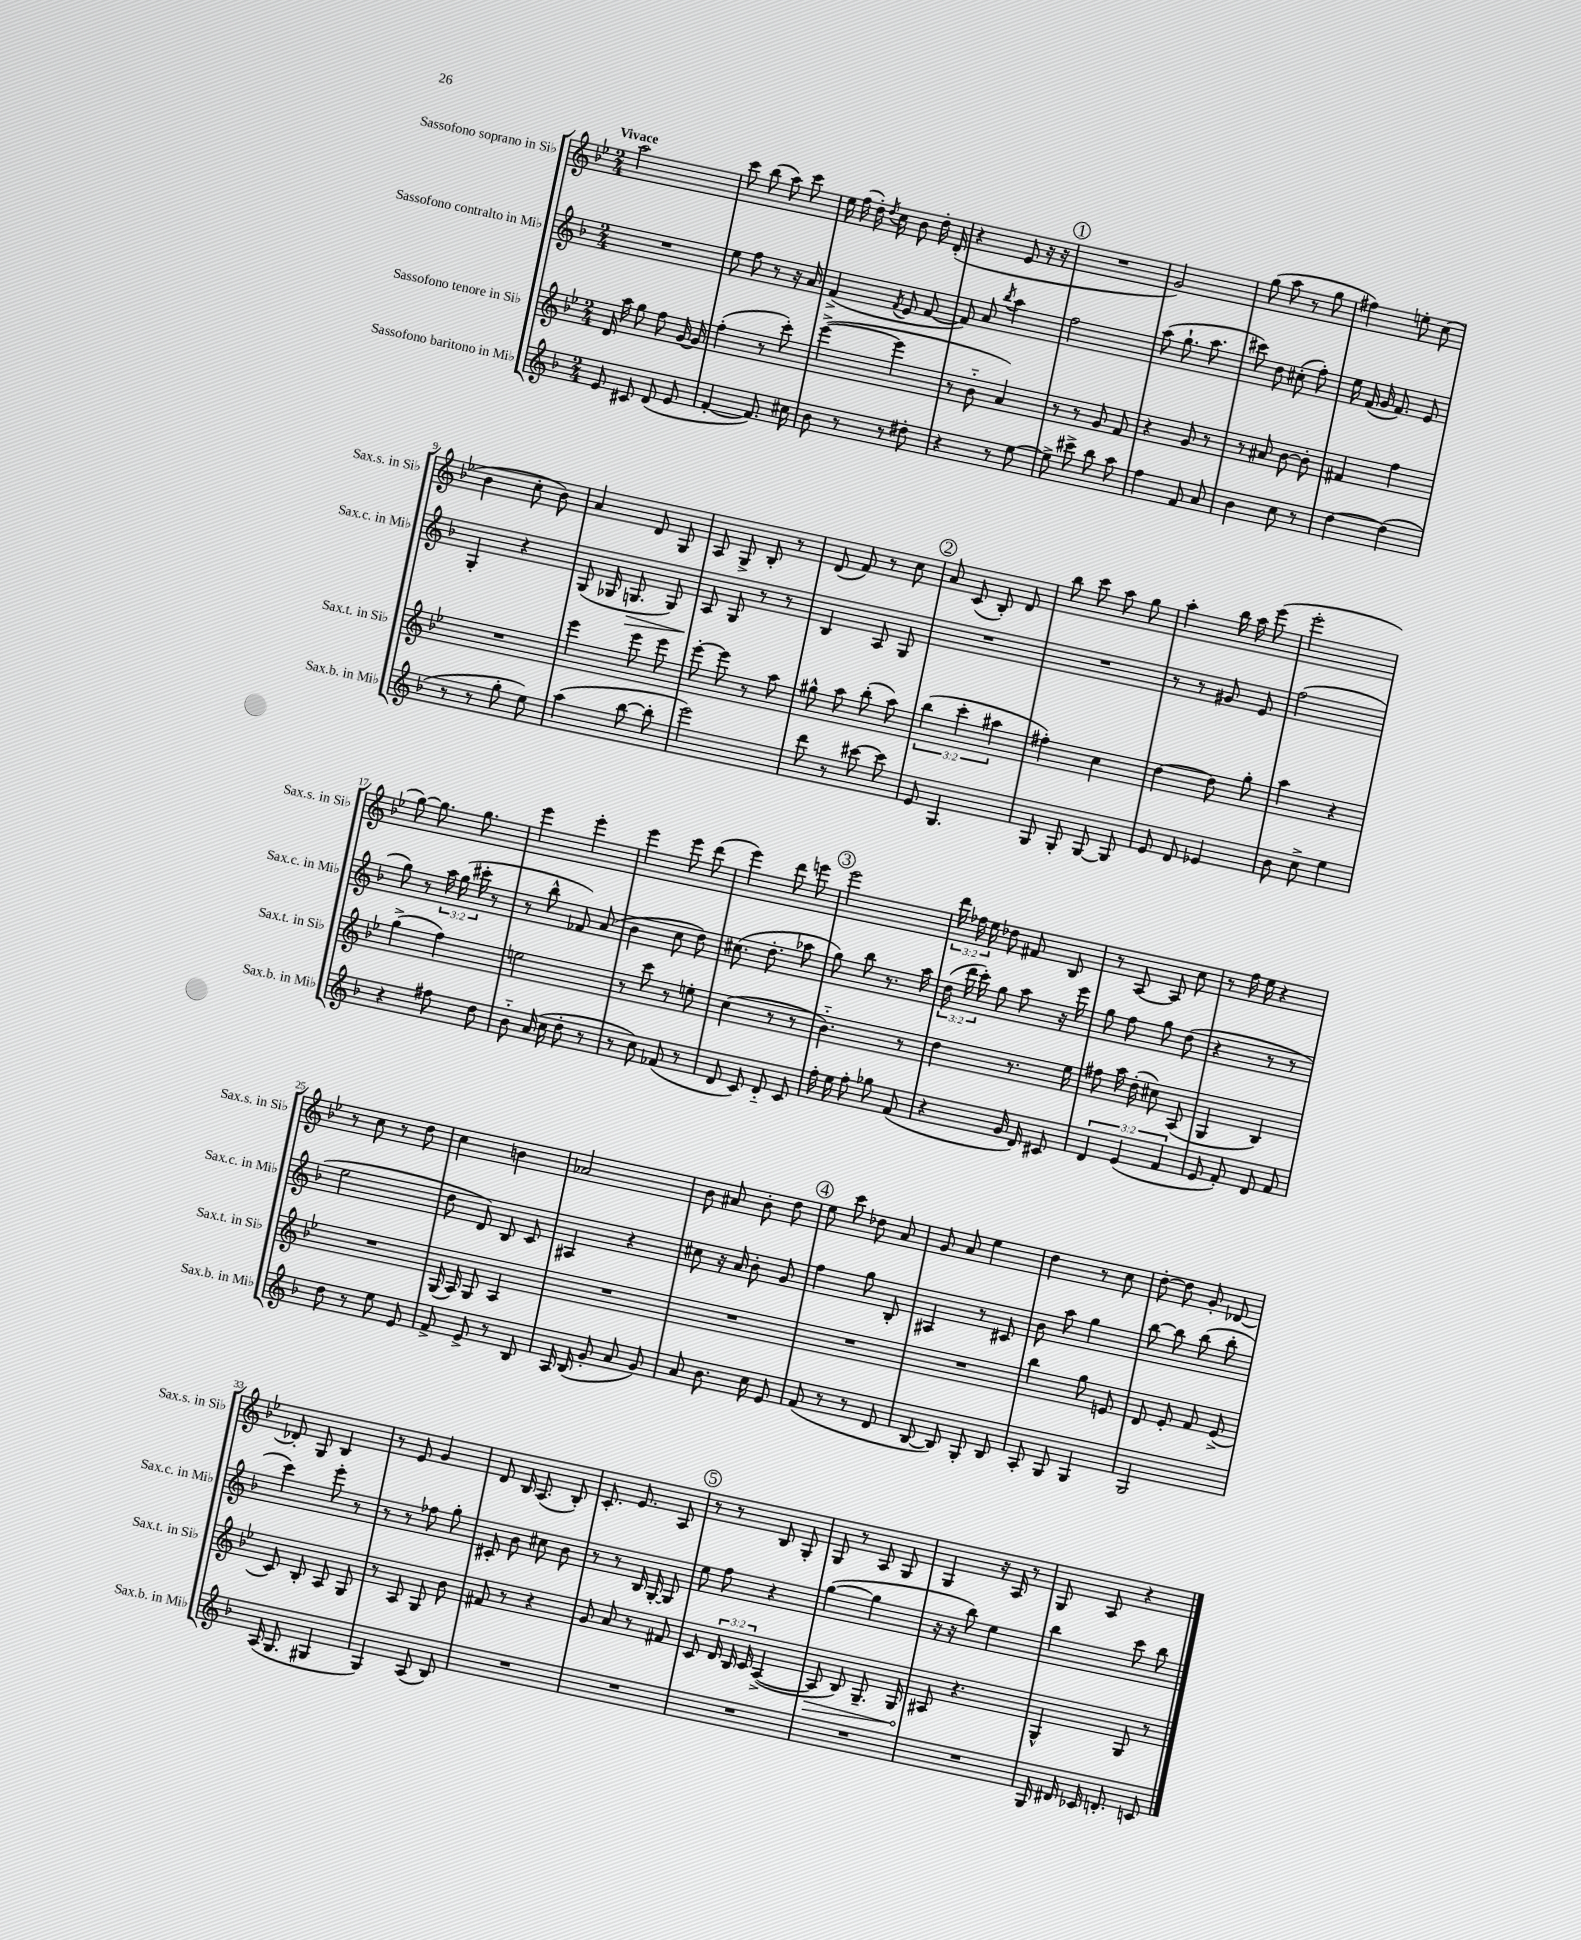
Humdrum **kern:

**kern	**kern	**dynam	**kern	**dynam	**kern
*part4	*part3	*part3	*part2	*part2	*part1
*staff4	*staff3	*staff3	*staff2	*staff2	*staff1
*I"Sassofono baritono in Mi♭	*I"Sassofono tenore in Si♭	*	*I"Sassofono contralto in Mi♭	*	*I"Sassofono soprano in Si♭
*I'Sax.b. in Mi♭	*I'Sax.t. in Si♭	*	*I'Sax.c. in Mi♭	*	*I'Sax.s. in Si♭
*clefG2	*clefG2	*	*clefG2	*	*clefG2
*k[b-]	*k[b-e-]	*	*k[b-]	*	*k[b-e-]
*M2/4	*M2/4	*	*M2/4	*	*M2/4
=1	=1	=1	=1	=1	=1
!	!	!	!	!	!LO:TX:a:B:t=Vivace
8e/	16d/	.	2r	.	2aa\
.	16aa\	.	.	.	.
8c#X/	8gg\	.	.	.	.
(8d/	8ff\	.	.	.	.
8e/	[16g/	.	.	.	.
.	16g/]	.	.	.	.
=2	=2	=2	=2	=2	=2
[4f'/	(4ff'\	.	8ee\	.	8ccc\
.	.	.	8ff\	.	(8bb-\
8.f/])	8r	.	8r	.	8aa\)
.	8ccc'\)	.	16r	.	8ccc\
16cc#X\	.	.	16a/	.	.
=3	=3	=3	=3	=3	=3
8b-\	([4eee-^\	.	(4f^/	.	16ee-\
.	.	.	.	.	(16ff\
8r	.	.	.	.	16dd'\)
.	.	.	.	.	8qdd/
.	.	.	.	.	16cc\
.	.	.	8qf/	.	.
8r	4eee-\]	.	8e/	.	8b-\
8dd#X'\	.	.	[8f/	.	16dd'\
.	.	.	.	.	(16d'/
=4	=4	=4	=4	=4	=4
4r	8r	.	8f/])	.	4r
.	8b-\	.	8a/	.	.
.	.	.	8qbb-/	.	.
8r	4a/)	.	4aa\	.	8e-/
[8ee\	.	.	.	.	16r
.	.	.	.	.	16r
!!LO:REH:place=s1:t=1
=5	=5	=5	=5	=5	=5
8ee^\]	8r	.	2ff\	.	2r
8ccc#X^\	8r	.	.	.	.
8bb-\	8g/	.	.	.	.
8aa\	8f/	.	.	.	.
=6	=6	=6	=6	=6	=6
4ff\	4r	.	(8aa\	.	2g/)
.	.	.	8.gg`\	.	.
8f/	8g/	.	.	.	.
.	.	.	8.aa\	.	.
8a/	8r	.	.	.	.
=7	=7	=7	=7	=7	=7
4b-\	8r	.	8ccc#X\)	.	(8gg\
.	8a#X/	.	8dd\	.	8aa\
8cc\	[8b-\	.	(8cc#X'\	.	8r
8r	8b-'\]	.	8ff'\)	.	8gg\
=8	=8	=8	=8	=8	=8
[4dd\	4f#X/	.	16ee\	.	4ff#X\)
.	.	.	(16f/	.	.
.	.	.	16g/	.	.
.	.	.	8.f/)	.	.
(4dd\]	4ff\	.	.	.	8een'\
.	.	.	8e/	.	(8cc\
!!LO:LB:g=z
=9	=9	=9	=9	=9	=9
8r	2r	.	4G'/	.	4b-\
8r	.	.	.	.	.
8gg'\	.	.	4r	.	8cc'\
8ee\)	.	.	.	.	8b-\)
=10	=10	=10	=10	=10	=10
(4aa\	4eee-\	.	(8G/	.	4a/
.	.	.	16G-X/	.	.
!	!	!	!	!LO:HP:b	!
.	.	.	8.Gn/	>	.
[8bb-\	8eee-\	.	.	.	8d/
8bb-'\]	8eee-\	.	8G/)	.	8G/
=11	=11	=11	=11	=11	=11
2eee\)	[8eee-'\	.	8A/	.	8A/
.	8eee-\]	.	8G/	]	8G^/
.	8r	.	8r	.	8B-'/
.	8aa\	.	8r	.	8r
=12	=12	=12	=12	=12	=12
8ddd\	8gg#X^^\	.	4B-/	.	(8d/
8r	8aa\	.	.	.	8f/)
[8ccc#X\	(8bb-'\	.	8A/	.	8r
8ccc#\]	8aa\)	.	8G/	.	8cc\
!!LO:REH:place=s1:t=2
=13	=13	=13	=13	=13	=13
8e/	(6bb-\	.	2r	.	8a/
4.G/	.	.	.	.	(8c/
.	6ccc'\	.	.	.	.
.	.	.	.	.	8B-'/)
.	6aa#X\	.	.	.	.
.	.	.	.	.	8d/
=14	=14	=14	=14	=14	=14
8G/	4ff#X'\)	.	2r	.	8bb-\
8G'/	.	.	.	.	8ccc\
[8G/	4cc\	.	.	.	8aa\
8G/]	.	.	.	.	8gg\
=15	=15	=15	=15	=15	=15
8e/	[4dd\	.	8r	.	4aa'\
8d/	.	.	8r	.	.
4e-X/	8dd\]	.	8g#X/	.	16bb-\
.	.	.	.	.	16aa\
.	8gg'\	.	8e/	.	(8eee-\
=16	=16	=16	=16	=16	=16
8b-\	4aa\	.	(2ff\	.	2eee-'\
8cc^\	.	.	.	.	.
4ee\	4r	.	.	.	.
!!LO:LB:g=z
=17	=17	=17	=17	=17	=17
4r	(4gg^\	.	8gg\)	.	[8gg\)
.	.	.	8r	.	8.gg\]
8ff#X\	4ff\)	.	24aa\	.	.
.	.	.	(24gg\	.	.
.	.	.	.	.	8.gg\
.	.	.	24ccc#X'\	.	.
8dd\	.	.	8r	.	.
=18	=18	=18	=18	=18	=18
8b-\	2een\	.	8r	.	4eee-\
(16a/	.	.	8bb-^^\	.	.
16cc\	.	.	.	.	.
8dd'\	.	.	8f-X/)	.	4eee-'\
8r	.	.	(8a/	.	.
=19	=19	=19	=19	=19	=19
8r	8r	.	4b-\	.	4eee-\
8cc\)	8ccc\	.	.	.	.
(8f-X/	8r	.	8cc\	.	8eee-\
8r	8een'\	.	8dd\)	.	(8ddd\
=20	=20	=20	=20	=20	=20
8d/	(4cc\	.	(8.cc#X\	.	4eee-\)
8c/)	.	.	.	.	.
.	.	.	8.dd'\	.	.
8d/	8r	.	.	.	8ddd\
8c/	8r	.	8aa-X\	.	8eeen\
!!LO:REH:place=s1:t=3
=21	=21	=21	=21	=21	=21
16ff'\	4.b-\)	.	8gg\)	.	2eee-\
16ee\	.	.	.	.	.
8ff'\	.	.	8bb-\	.	.
8gg-X\	.	.	8.r	.	.
(8f/	8r	.	.	.	.
.	.	.	16aa\	.	.
=22	=22	=22	=22	=22	=22
4r	4dd\	.	(24dd\	.	24ddd\
.	.	.	24ddd\	.	24ff-X\
.	.	.	24ccc'\)	.	24ee-\
.	.	.	8gg\	.	8dd-X\
16g/	8.r	.	8aa\	.	8f#X/
16d/)	.	.	.	.	.
8c#X/	.	.	16r	.	8B-/
.	16ee-\	.	16eee\	.	.
=23	=23	=23	=23	=23	=23
6d/	8ff#X\	.	8gg\	.	8r
.	16aa\	.	8ff\	.	[8A/
(6e/	.	.	.	.	.
.	(16dd'\	.	.	.	.
.	8cc#X\)	.	8gg\	.	8A/]
6f/	.	.	.	.	.
.	(8A/	.	(8dd\	.	8cc\
=24	=24	=24	=24	=24	=24
8e/	4G/	.	4r	.	8r
8f'/)	.	.	.	.	16ff\
.	.	.	.	.	16ee-\
8d/	4B-/)	.	8r	.	4r
8f/	.	.	8r	.	.
!!LO:LB:g=z
=25	=25	=25	=25	=25	=25
8dd\	2r	.	2ee\	.	8r
8r	.	.	.	.	8cc\
8ee\	.	.	.	.	8r
8e/	.	.	.	.	8dd\
=26	=26	=26	=26	=26	=26
8f^/	(16G/	.	8dd\	.	4cc\
.	16A/)	.	.	.	.
8e^/	8G/	.	8d/)	.	.
8r	4A/	.	8B-/	.	4bn\
8B-/	.	.	8c/	.	.
=27	=27	=27	=27	=27	=27
16A/	2r	.	4A#X/	.	2a-X/
(16B-/	.	.	.	.	.
8g'/	.	.	.	.	.
8a/	.	.	4r	.	.
8g/)	.	.	.	.	.
=28	=28	=28	=28	=28	=28
8a/	2r	.	8cc#X\	.	8b-\
8.b-\	.	.	16r	.	8a#X/
.	.	.	16a/	.	.
.	.	.	8b-'\	.	8b-'\
16cc\	.	.	.	.	.
8e/	.	.	8g/	.	8dd\
!!LO:REH:place=s1:t=4
=29	=29	=29	=29	=29	=29
(8f/	2r	.	4ff\	.	8ee-\
8r	.	.	.	.	8ccc\
8r	.	.	8gg\	.	8dd-X\
8d/	.	.	8B-'/	.	8a/
=30	=30	=30	=30	=30	=30
[8B-/	2r	.	4A#X/	.	8g/
8B-/])	.	.	.	.	8a/
8G'/	.	.	8r	.	4ee-\
8B-/	.	.	8c#X/	.	.
=31	=31	=31	=31	=31	=31
8A'/	4bb-\	.	8b-\	.	4dd\
8G/	.	.	8aa\	.	.
4G/	8gg\	.	4gg\	.	8r
.	8en/	.	.	.	8cc\
=32	=32	=32	=32	=32	=32
2G/	8d/	.	[8bb-\	.	[8dd'\
.	8e-'/	.	8bb-\]	.	8dd\]
.	8f/	.	(8bb-\	.	8g'/
.	(8e-^/	.	8bb-'\	.	[8d-X/
!!LO:LB:g=z
=33	=33	=33	=33	=33	=33
(16A/	8c/)	.	4ccc\)	.	8d-X'/]
8.G/	.	.	.	.	.
.	8B-'/	.	.	.	8G/
4G#X/	8A/	.	8eee'\	.	4B-/
.	8G/	.	8r	.	.
=34	=34	=34	=34	=34	=34
4G/)	8r	.	8r	.	8r
.	8A/	.	8r	.	8e-/
(8A/	8G/	.	8ff-X\	.	4g/
8B-/)	8b-\	.	8gg'\	.	.
=35	=35	=35	=35	=35	=35
2r	8f#X/	.	8c#X'/	.	8d/
.	8r	.	8b-\	.	16B-/
.	.	.	.	.	(8.A/
.	4r	.	8cc#X\	.	.
.	.	.	8b-\	.	8B-'/)
=36	=36	=36	=36	=36	=36
2r	8g/	.	8r	.	8.c'/
.	8a/	.	8r	.	.
.	.	.	.	.	8.e-/
.	8r	.	16B-/	.	.
.	.	.	[16G'/	.	.
.	8f#X/	.	8G/]	.	8A/
!!LO:REH:place=s1:t=5
=37	=37	=37	=37	=37	=37
2r	8c/	.	8ee\	.	8r
.	24d/	.	8ff\	.	8r
.	24B-/	.	.	.	.
.	24c/	.	.	.	.
.	([4A^/	.	4r	.	8B-/
.	.	.	.	.	8G'/
=38	=38	=38	=38	=38	=38
!	!	!LO:HP:b	!	!	!
2r	8A/]	>	([4gg\	.	8G/
.	8B-/)	.	.	.	8r
.	8.G~/	.	4gg\]	.	8A/
.	.	.	.	.	8G/
.	16G/	.	.	.	.
=39	=39	=39	=39	=39	=39
2r	8A#X/	.	16r	.	4G/
.	.	.	16r	.	.
.	4.r	]	8bb-\)	.	.
.	.	.	4ee\	.	16r
.	.	.	.	.	16A/
.	.	.	.	.	8r
=40	=40	=40	=40	=40	=40
16G/	4G^^/	.	4bb-\	.	8G/
16d#X/	.	.	.	.	.
16c-X/	.	.	.	.	8A/
8.dn'/	.	.	.	.	.
.	8G/	.	8ccc\	.	4r
8cn/	8r	.	8bb-\	.	.
==	==	==	==	==	==
*-	*-	*-	*-	*-	*-
